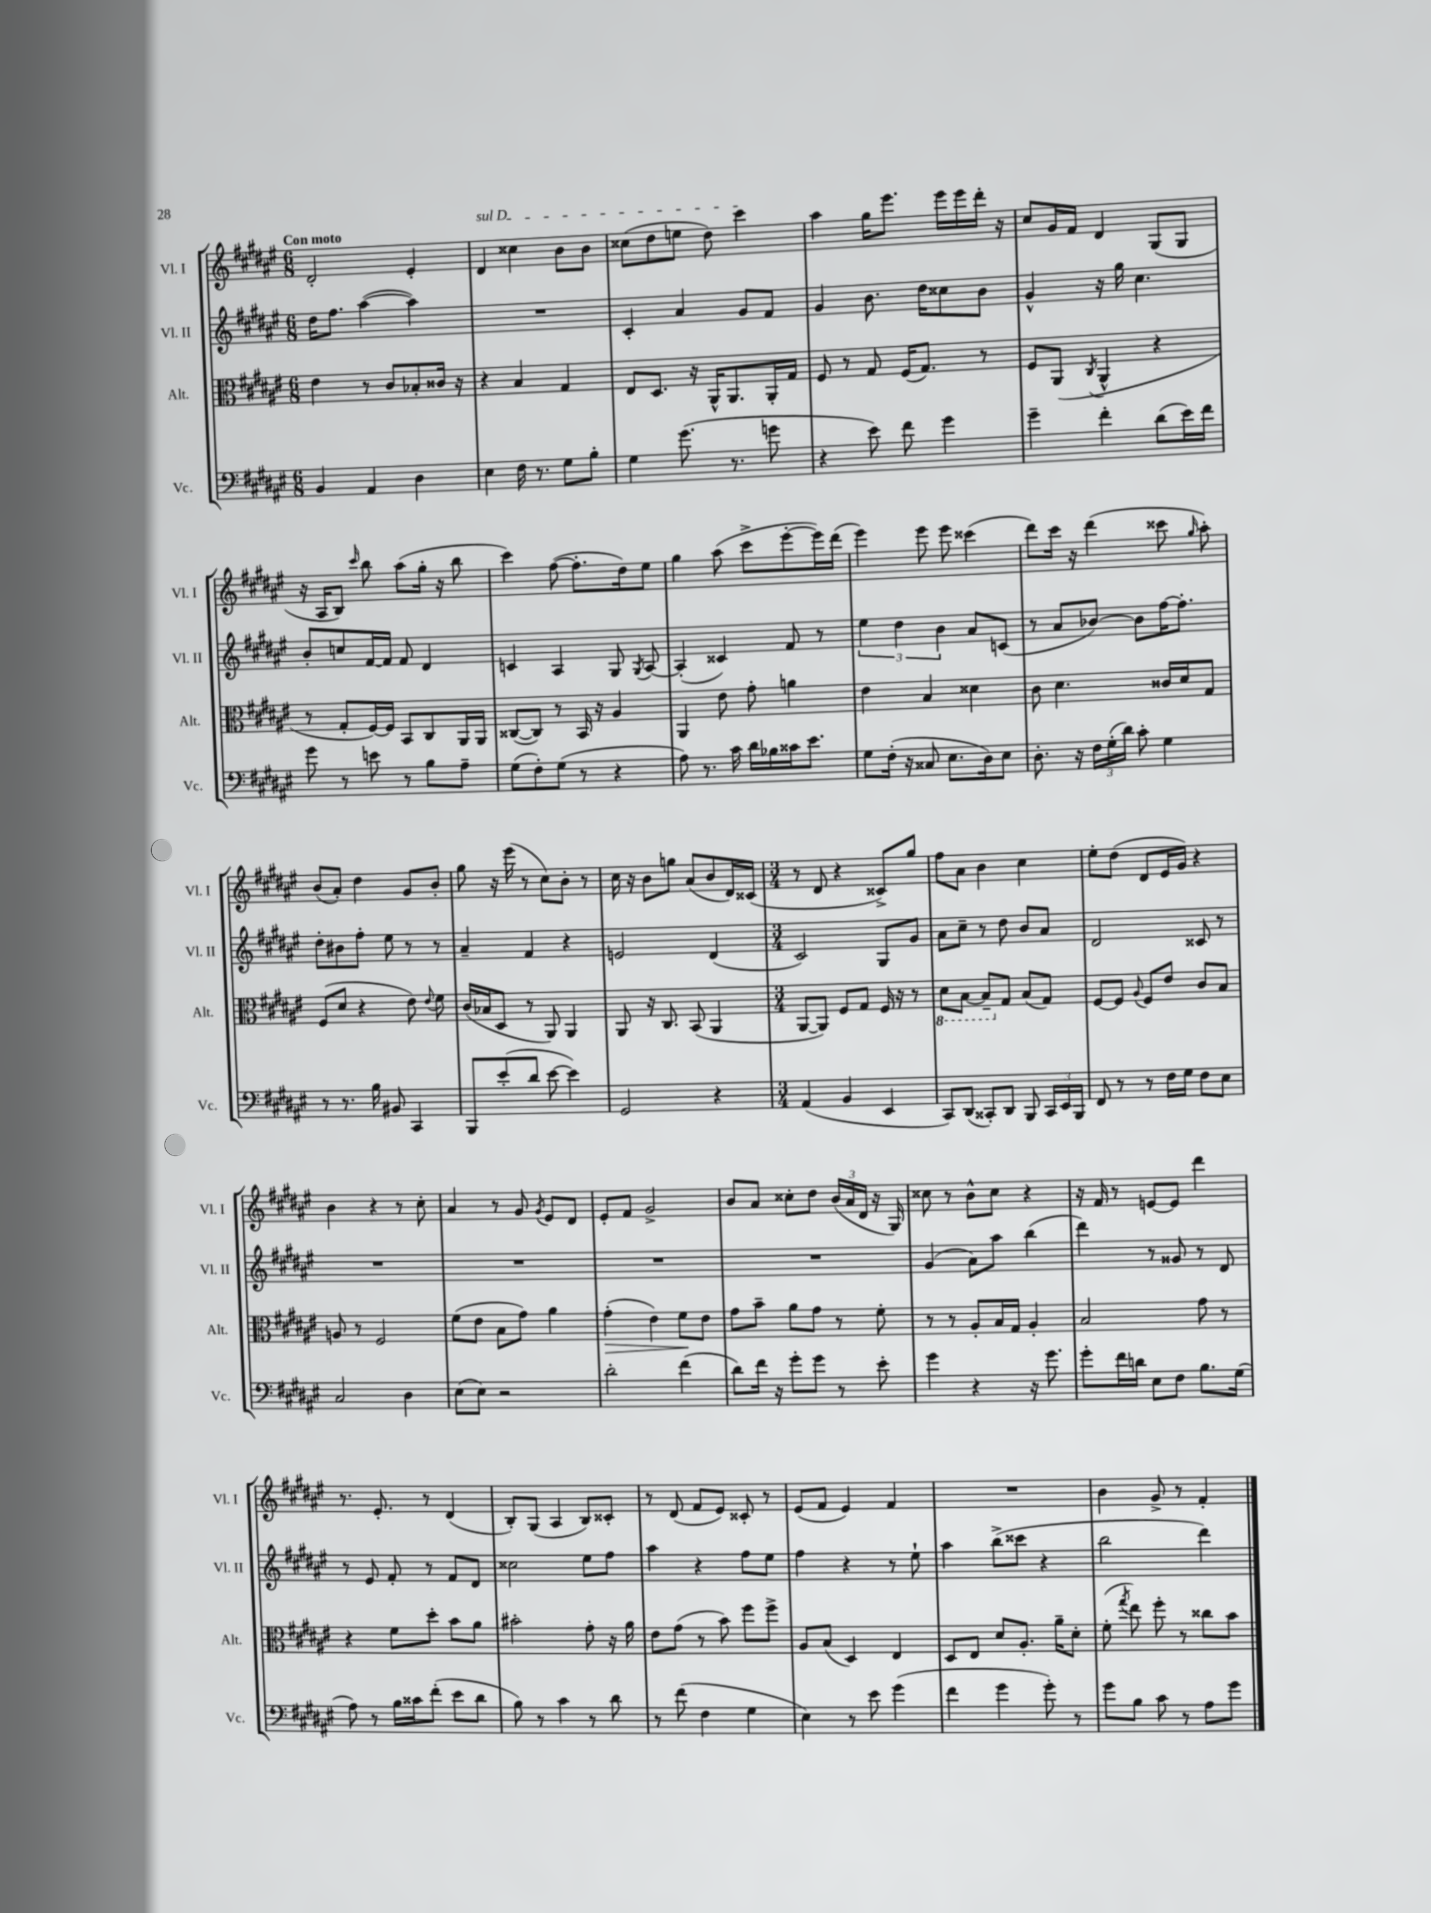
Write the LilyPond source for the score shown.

<<
\new StaffGroup <<
\new Staff = "s0" \with { instrumentName = "Vl. I" shortInstrumentName = "Vl. I" } {
    \clef treble \key fis \major \numericTimeSignature \time 6/8 \tempo "Con moto"
    \autoBeamOff dis'2-. eis'4-. |
    \once \override TextSpanner.bound-details.left.text = \markup { \italic "sul D" } dis'4\startTextSpan cisis''4 b'8[ b'8] |
    cisis''8[( dis''8 e''8] dis''8) cis'''4\stopTextSpan |
    ais''4 gis''16[ eis'''8.] eis'''16[ eis'''16 dis'''16]-. r16 |
    cis''8[ gis'16 fis'16] dis'4 gis8[( gis8] |
    r16 ais16[ b8]) \grace { cis'''16 } b''8 ais''8[( gis''16]-. r16 b''8 |
    cis'''4) fis''8~( fis''8.[-. dis''16) eis''8] |
    gis''4 ais''8( cis'''8[-> eis'''8~-. eis'''16) dis'''16]( |
    eis'''4) eis'''8 eis'''8 cisis'''4( |
    dis'''8[) cis'''16] r16 dis'''4( cisis'''8 \grace { gis''16 } ais''8-.) |
    b'8[( ais'8]-.) dis''4 gis'8[ b'8]-. |
    gis''8 r16 eis'''16( r8 cis''8[) b'8]-. r8 |
    cis''16 r16 b'8[ g''8] ais'8[( b'8 dis'16) cisis'16]( |
    \numericTimeSignature \time 3/4 r8 dis'8 r4 cisis'8[->) gis''8] |
    fis''8[ ais'8] b'4 cis''4 |
    eis''8[-. dis''8]( dis'8[ eis'16 gis'16]) r4 |
    b'4 r4 r8 cis''8-. |
    ais'4 r8 gis'8 \acciaccatura { gis'8 } eis'8[ dis'8] |
    eis'8[-. fis'8] gis'2-> |
    b'8[ ais'8] cisis''8[-. dis''8] \tuplet 3/2 { b'16[( ais'16 dis'16] } r16 gis16) |
    cisis''8 r8 b'8[-^ cisis''8] r4 |
    r16 fis'16 r8 e'8[~ e'8] dis'''4 |
    r8. eis'8.-. r8 dis'4( |
    b8[-.) gis8]( ais4 b8[) cisis'8]-. |
    r8 dis'8( fis'8[ eis'8]) cisis'8-. r8 |
    eis'8[( fis'8] eis'4) fis'4 |
    R2. |
    b'4 gis'8-> r8 fis'4-. \bar "|." |
}
\new Staff = "s1" \with { instrumentName = "Vl. II" shortInstrumentName = "Vl. II" } {
    \clef treble \key fis \major \numericTimeSignature \time 6/8
    \autoBeamOff dis''16[ fis''8.] ais''4~( ais''4) |
    R2. |
    cis'4-. ais'4 gis'8[ fis'8] |
    gis'4 b'8. dis''16[ cisis''8 b'8] |
    gis'4-^ r16 gis''16 cis''4. |
    b'8[-. c''8 fis'16~ fis'16] fis'8 dis'4 |
    c'4 ais4 gis8 \acciaccatura { gis8 } ais8~ |
    ais4-.( cisis'4) fis'8 r8 |
    \tuplet 3/2 { eis''4 dis''4 b'4 } ais'8[ c'8]( |
    r8 ais'8[ bes'8]~) bes'8[ fis''16~ fis''8.]-. |
    dis''8[-. bis'8 fis''8]-. eis''8 r8 r8 |
    ais'4-- fis'4 r4 |
    e'2 dis'4( |
    \numericTimeSignature \time 3/4 cis'2) gis8[ gis'8] |
    ais'8[ cis''8]-- r8 dis''8 b'8[ ais'8] |
    dis'2 cisis'8 r8 |
    R2. |
    R2. |
    R2. |
    R2. |
    gis'4( ais'8[) ais''8] b''4( |
    dis'''4) r8 gisis'8 r8 dis'8 |
    r8 eis'8 fis'8-. r8 fis'8[ dis'8] |
    cisis''2 eis''8[ fis''8] |
    ais''4 r4 fis''8[ eis''8] |
    fis''4 r4 r8 eis''8-! |
    ais''4 b''8[->( cisis'''8] r4 |
    b''2 dis'''4) \bar "|." |
}
\new Staff = "s2" \with { instrumentName = "Alt." shortInstrumentName = "Alt." } {
    \clef alto \key fis \major \numericTimeSignature \time 6/8
    \autoBeamOff eis'4 r8 cis'8[ bes8-. cisis'16] r16 |
    r4 b4 gis4 |
    eis8[ dis8.] r16 ais,16[-^ ais,8. ais,16-. gis16] |
    fis8 r8 gis8 fis16[( gis8.]) r8 |
    fis8[ ais,8]( \acciaccatura { cis8 } ais,4-^ r4 |
    r8 gis8[-. fis16~) fis16] b,8[ cis8 ais,16 ais,16] |
    cisis8[~( cisis8]) r8 b,16 r16 ais4 |
    ais,4 eis'8 gis'8-. a'4 |
    eis'4 b4 disis'4 |
    cis'8 dis'4. cisis'16[ dis'16 gis8] |
    fis8[( dis'8] r4 eis'8) \appoggiatura { eis'8 } fis'8 |
    cis'16[( bes16 dis8] r8 ais,8) ais,4 |
    ais,8 r16 cis8. b,8( ais,4 |
    \numericTimeSignature \time 3/4 ais,8[~ ais,8]) fis8[ gis8] fis16 r16 r8 |
    \ottava #-1 dis8[ b,8]~ b,8[-- \ottava #0 gis8] b8[( gis8]) |
    fis8[~ fis8] \appoggiatura { ais8 } fis8[ eis'8] cis'8[ b8] |
    a8 r8 fis2 |
    fis'8[( eis'8] b8[ gis'8]) ais'4 |
    gis'4-.\>( eis'4) fis'8[\! eis'8] |
    gis'8[ b'8]-- ais'8[ gis'8] r8 fis'8-. |
    r8 r8 ais8[-. b16 gis16] ais4-. |
    b2 gis'8 r8 |
    r4 fis'8[ dis''8]-. b'8[ ais'8] |
    bis'2-. gis'8-. r16 ais'16 |
    eis'8[ gis'8]( r8 b'8) fis''8[ fis''8]-> |
    ais8[ b8]( dis4) eis4 |
    dis8[ eis8] dis'8[ ais8.]-. ais'16[-- dis'8]-. |
    fis'8-.( \acciaccatura { gis''8 } eis''8) fis''8-. r8 cisis''8[ b'8] \bar "|." |
}
\new Staff = "s3" \with { instrumentName = "Vc." shortInstrumentName = "Vc." } {
    \clef bass \key fis \major \numericTimeSignature \time 6/8
    \autoBeamOff b,4 ais,4 dis4 |
    eis4 fis16 r8. gis8[ b8]-. |
    gis4 gis'8.( r8. g'8 |
    r4 eis'8) fis'8 gis'4 |
    gis'4-- fis'4-. dis'8[( eis'16) fis'16] |
    gis'8 r8 e'8 r8 b8[ ais8]-- |
    gis8[( fis8-.) gis8]( r8 r4 |
    ais8) r8. cis'16 dis'16[ bes16 cisis'16 eis'8.] |
    gis8[ fis16]-.( r16 cisis8 eis8.[ dis16) eis8] |
    dis8.-. r16 \tuplet 3/2 { fis16[ gis16-.( dis'16]) } cis'8-. gis4 |
    r8 r8. b16 bis,8 cis,4 |
    b,,8[ eis'8-.( dis'8] eis'8~ eis'4) |
    gis,2 r4 |
    \numericTimeSignature \time 3/4 ais,4( b,4 eis,4 |
    cis,8[) dis,8]( cisis,8[-.) dis,8] b,,8 \tuplet 3/2 { cisis,16[ eis,16 b,,16] } |
    fis,8 r8 r8 fis16[ gis16] fis8[ eis8] |
    cis2 dis4 |
    eis8[( eis8]) r2 |
    dis'2-. fis'4( |
    dis'8[) fis'16] r16 gis'8[-. gis'8] r8 eis'8-. |
    gis'4 r4 r16 gis'8. |
    gis'8[-. fis'16 d'16] eis8[ fis8] b8.[ gis16]( |
    ais8) r8 b16[ cisis'16 fis'8]-.( eis'8[ dis'8] |
    b8) r8 cis'4 r8 dis'8 |
    r8 fis'8( fis4 gis4 |
    eis4) r8 eis'8 gis'4( |
    fis'4 gis'4 gis'8-.) r8 |
    gis'8[ b8] cis'8 r8 ais8[ gis'8] \bar "|." |
}
>>
>>
\layout { \context { \Score \remove "Bar_number_engraver" } }
